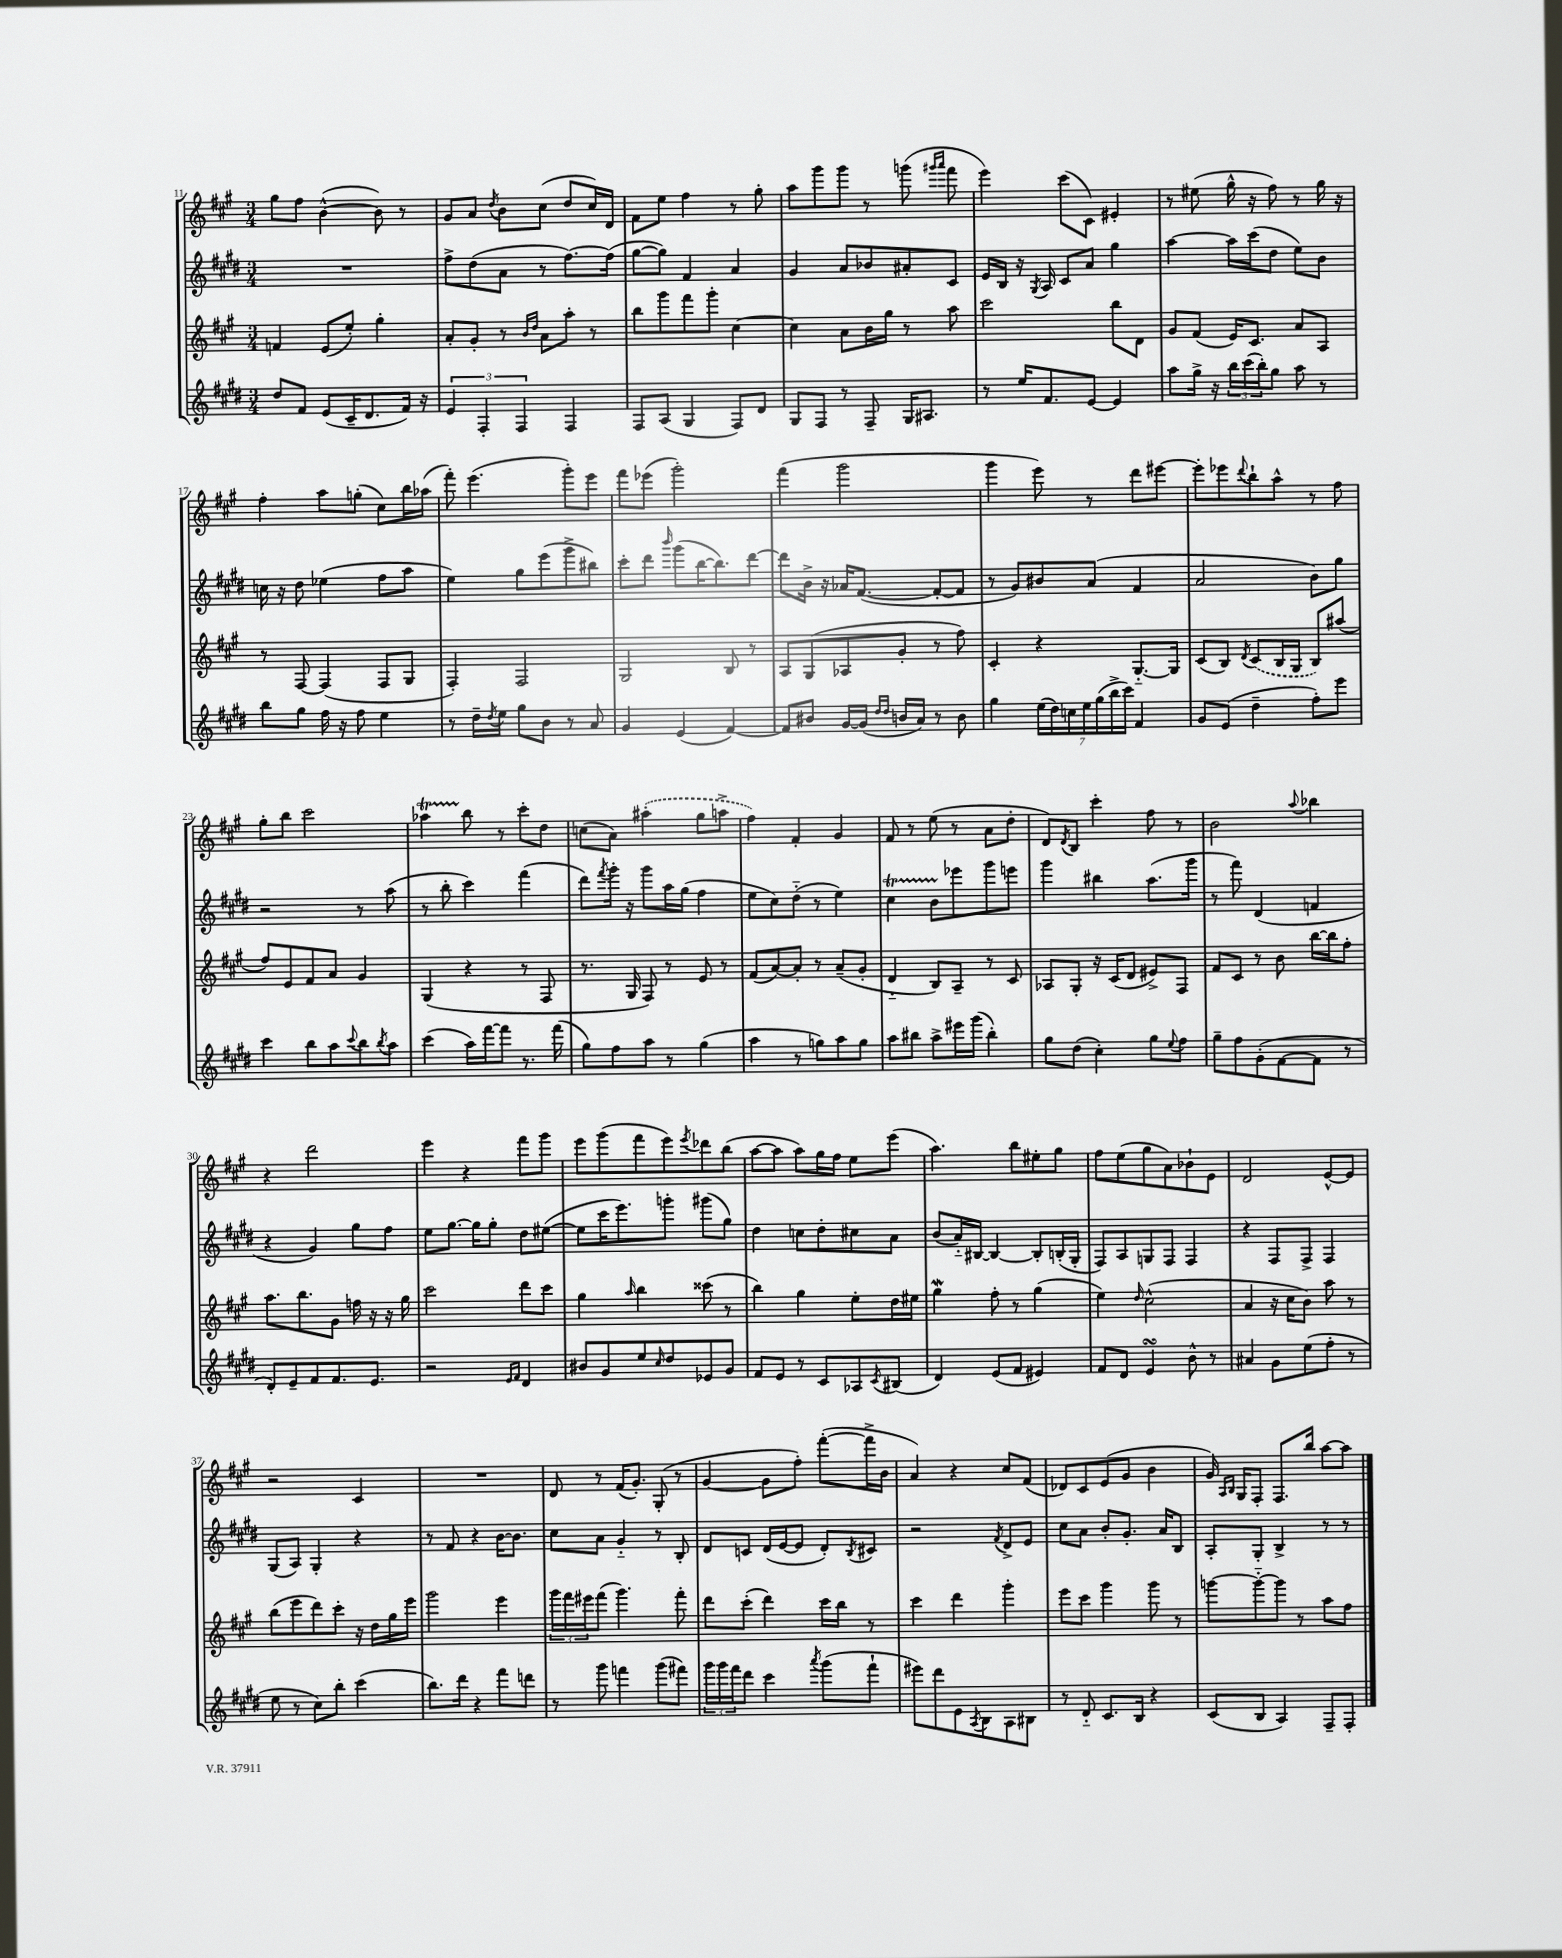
<<
\new StaffGroup <<
\new Staff = "s0" {
    \clef treble \key a \major \numericTimeSignature \time 3/4
    gis''8 fis''8 b'4~-^( b'8) r8 |
    gis'8 a'8 \acciaccatura { d''8 } b'8 cis''8( d''8 cis''16) d'16 |
    fis'8 e''8 fis''4 r8 gis''8-. |
    a''8 gis'''8 gis'''8 r8 g'''8( \grace { gis'''16 a'''16 } fis'''8 |
    e'''4) cis'''8( cis'8) eis'4-. |
    r8 eis''8( gis''16-^ r16 fis''8) r8 gis''16 r16 |
    fis''4-. a''8 g''8-.( cis''8) b''16 aes''16( |
    fis'''8-.) e'''4.( gis'''8-.) e'''8 |
    fis'''8 ees'''8( gis'''2-.) |
    fis'''4( gis'''2 |
    gis'''4 e'''8) r8 d'''8 eis'''8~ |
    eis'''8-. ees'''8 \appoggiatura { d'''8 } b''8-! a''8-^ r8 fis''8 |
    gis''8-. b''8 cis'''2 |
    aes''4\startTrillSpan b''8\stopTrillSpan r8 cis'''8-. d''8 |
    c''8( a'8) \once \slurDashed ais''4-.( gis''8 a''8-> |
    fis''4) fis'4-. gis'4 |
    fis'8 r8 e''8( r8 a'8 d''8-. |
    d'8) \acciaccatura { d'8 } b8 cis'''4-. fis''8 r8 |
    b'2 \appoggiatura { a''8 } bes''4 |
    r4 d'''2 |
    e'''4 r4 fis'''8 gis'''8 |
    e'''8 gis'''8( fis'''8 e'''8) \acciaccatura { e'''8 } des'''8 b''8( |
    a''8~ a''8 a''8) gis''16 fis''16 e''8 e'''8( |
    a''4.) b''8 eis''8-. gis''8 |
    fis''8 e''8( gis''8 a'8) bes'8-! e'8 |
    d'2 e'8~-^ e'8 |
    r2 cis'4 |
    R2. |
    d'8 r8 fis'16( gis'8.-.) gis8-.( r8 |
    gis'4~ gis'8 fis''8-.) fis'''8~-.( fis'''16-> b'16 |
    a'4) r4 cis''8 fis'8( |
    des'8) cis'8 e'8( gis'8 b'4 |
    gis'16) \grace { a16 b16 } gis16 fis8-. fis8. b''16 a''8~ a''8 \bar "|." |
}
\new Staff = "s1" {
    \clef treble \key e \major \numericTimeSignature \time 3/4
    R2. |
    fis''8-> dis''8( a'8 r8 fis''8.~) fis''16( |
    gis''8~ gis''8) fis'4 a'4 |
    gis'4 a'8 bes'8 ais'8-. cis'8 |
    e'16 b16 r16 \acciaccatura { gis8 } a16 cis'8 a'8 gis''4 |
    a''4~ a''16 cis'''16( dis''8 e''8) b'8 |
    c''16 r16 dis''8 ees''4( fis''8 a''8 |
    e''4) gis''8 e'''8( gis'''8-> bis''8) |
    cis'''8-. dis'''8 \grace { b'''16 } gis'''8( b''16~ b''8.) dis'''8~ |
    dis'''8 b'16-> r16 aes'16 fis'8.~( fis'8~-. fis'8 |
    r8 gis'8) bis'8 a'8( fis'4 |
    a'2 b'8) gis''8 |
    r2 r8 a''8( |
    r8 b''8-. cis'''4) fis'''4( |
    dis'''8) \acciaccatura { fis'''8 } gis'''16-. r16 gis'''8 a''16 gis''16( fis''4 |
    e''8 cis''8) dis''8-_( r8 e''4) |
    cis''4\startTrillSpan b'8 ees'''8\stopTrillSpan gis'''8 e'''8 |
    gis'''4 bis''4 a''8.( gis'''16 |
    r8 fis'''8) dis'4( f'4 |
    r4 gis'4) gis''8 fis''8 |
    e''8 gis''8.~ gis''16 gis''8-. dis''8 eis''8~( |
    eis''8 cis'''16 e'''8.) g'''8-. gis'''8( gis''8) |
    dis''4 c''8 dis''8-. cis''8 a'8 |
    b'8( a'16-_) bis16~ bis4~ bis8-. b16-.( gis16-. |
    fis8) a8 g8 fis8 fis4 |
    r4 fis8 fis8-> fis4 |
    gis8( a8) gis4-. r4 |
    r8 fis'8 r4 b'16~ b'8. |
    cis''8 a'8 gis'4-_ r8 b8-. |
    dis'8 c'8 dis'16( e'16~ e'8 dis'8-.) \acciaccatura { b8 } cis'8 |
    r2 \acciaccatura { fis'8 } dis'8-> e'8 |
    cis''8 a'8 b'8-. gis'8.-. a'16 b8 |
    a8-. gis8-. b4-> r8 r8 \bar "|." |
}
\new Staff = "s2" {
    \clef treble \key a \major \numericTimeSignature \time 3/4
    f'4 e'8( e''8-.) gis''4-. |
    a'8-. gis'8-. r8 \grace { b'16 d''16 } a'8 a''8-. r8 |
    b''8 gis'''8 fis'''8 gis'''8-. cis''4~ |
    cis''4 a'8 b'16 gis''16 r8 a''8 |
    cis'''2 b''8 d'8 |
    gis'8 fis'8( e'16) cis'8. a'8 a8 |
    r8 fis8~ fis4( fis8 gis8 |
    fis4-.) fis2 |
    gis2 b8 r8 |
    a8 gis8( aes8 gis'8-. r8 fis''8) |
    cis'4-. r4 gis8.~-_ gis16 |
    cis'8( b8) \acciaccatura { d'8 } \once \slurDashed cis'8( b16 gis16 b8) ais''8( |
    fis''8) e'8 fis'8 a'8 gis'4 |
    gis4( r4 r8 fis8 |
    r8. gis16 fis8) r8 e'8 r8 |
    fis'8( a'8~) a'8-. r8 a'8--( gis'8-. |
    d'4-_ b8) a8-- r8 cis'8 |
    aes8 gis8-. r16 cis'16( d'8 eis'8->) fis8 |
    fis'8 cis'8 r8 b'8 b''16~ b''16 fis''8-. |
    a''8. b''8. gis'8 f''16 r16 r16 gis''16 |
    cis'''2 d'''8 cis'''8 |
    gis''4 \grace { a''16 } b''4 cisis'''8( r8 |
    b''4) gis''4 e''8-. d''16 eis''16 |
    gis''4\mordent fis''8-. r8 gis''4( |
    e''4) \grace { d''16 } cis''2-^( |
    a'4 r16 cis''16 b'8) a''8 r8 |
    b''8( e'''8 d'''8) cis'''8-. r16 d''16 gis''16 e'''16 |
    gis'''2 e'''4 |
    \tuplet 3/2 { gis'''16 fis'''16 eis'''16 } fis'''8( gis'''4.) fis'''8-. |
    d'''8 cis'''8-.( d'''4) cis'''16 b''16 r8 |
    cis'''4 d'''4 gis'''4-. |
    e'''8 cis'''8 gis'''4 gis'''8 r8 |
    g'''8~ g'''8~-_ g'''8 r8 a''8 fis''8 \bar "|." |
}
\new Staff = "s3" {
    \clef treble \key e \major \numericTimeSignature \time 3/4
    dis''8 fis'8 e'8( cis'16-- dis'8. fis'16) r16 |
    \tuplet 3/2 { e'4 fis4-. fis4 } fis4 |
    fis8 a8( gis4 fis8) dis'8 |
    gis8 fis8 r8 fis8-- gis16 ais8. |
    r8 e''16 fis'8. e'8~ e'4 |
    a''8 gis''16-> r16 \tuplet 3/2 { b''16 cis'''16( b''16-.) } gis''8 a''8 r8 |
    b''8 gis''8 fis''16 r16 fis''8 e''4 |
    r8 dis''16-- \acciaccatura { dis''8 } e''16 gis''8 b'8 r8 a'8 |
    gis'4 e'4( fis'4~) |
    fis'8 bis'8 gis'16~ gis'16( \grace { dis''16 dis''16 } b'16 a'16) r8 b'8 |
    gis''4 \tuplet 7/4 { e''16( dis''16) c''16 e''16 gis''16( b''16-> cis'''16) } fis'4 |
    gis'8 e'8( dis''4-- fis''8-.) e'''8 |
    cis'''4 b''8 a''8 \appoggiatura { cis'''8 } b''8 \acciaccatura { b''8 } a''8 |
    cis'''4( a''16) fis'''16~ fis'''8 r8. fis'''16( |
    gis''8) fis''8 a''8 r8 gis''4( |
    a''4 r8 g''8) a''8 g''8 |
    a''8 bis''8 a''8-> eis'''16 gis'''16( bis''4-.) |
    gis''8 dis''8( cis''4-.) gis''8 \appoggiatura { e''8 } fis''8 |
    gis''8-- fis''8 gis'8-.( fis'8~ fis'8 r8 |
    dis'8-.) e'8-- fis'8 fis'8. e'8. |
    r2 \grace { e'16 fis'16 } dis'4 |
    bis'8 gis'8 e''8 \grace { cis''16 } dis''8 ees'8 gis'8 |
    fis'8 e'8 r8 cis'8 aes8 \acciaccatura { cis'8 } bis8( |
    dis'4) e'8( fis'8 eis'4) |
    fis'8 dis'8 e'4\turn b'8-^ r8 |
    ais'4 gis'8 e''8( fis''8-. r8 |
    e''8 r8 cis''8) b''8-. cis'''4( |
    b''8.) dis'''16 r4 fis'''8 d'''8 |
    r8 gis'''8 f'''4 gis'''8( fis'''8) |
    \tuplet 3/2 { gis'''16 gis'''16 fis'''16 } dis'''8 cis'''4 \acciaccatura { a'''8 } gis'''8( fis'''8-! |
    eis'''8) dis'''8 e'8 \acciaccatura { a8 } b8 a8 bis8 |
    r8 dis'8-_ cis'8. b16 r4 |
    cis'8( b8 a4) fis8-- fis8-. \bar "|." |
}
>>
>>
\layout { \context { \Score currentBarNumber = #11 } }
